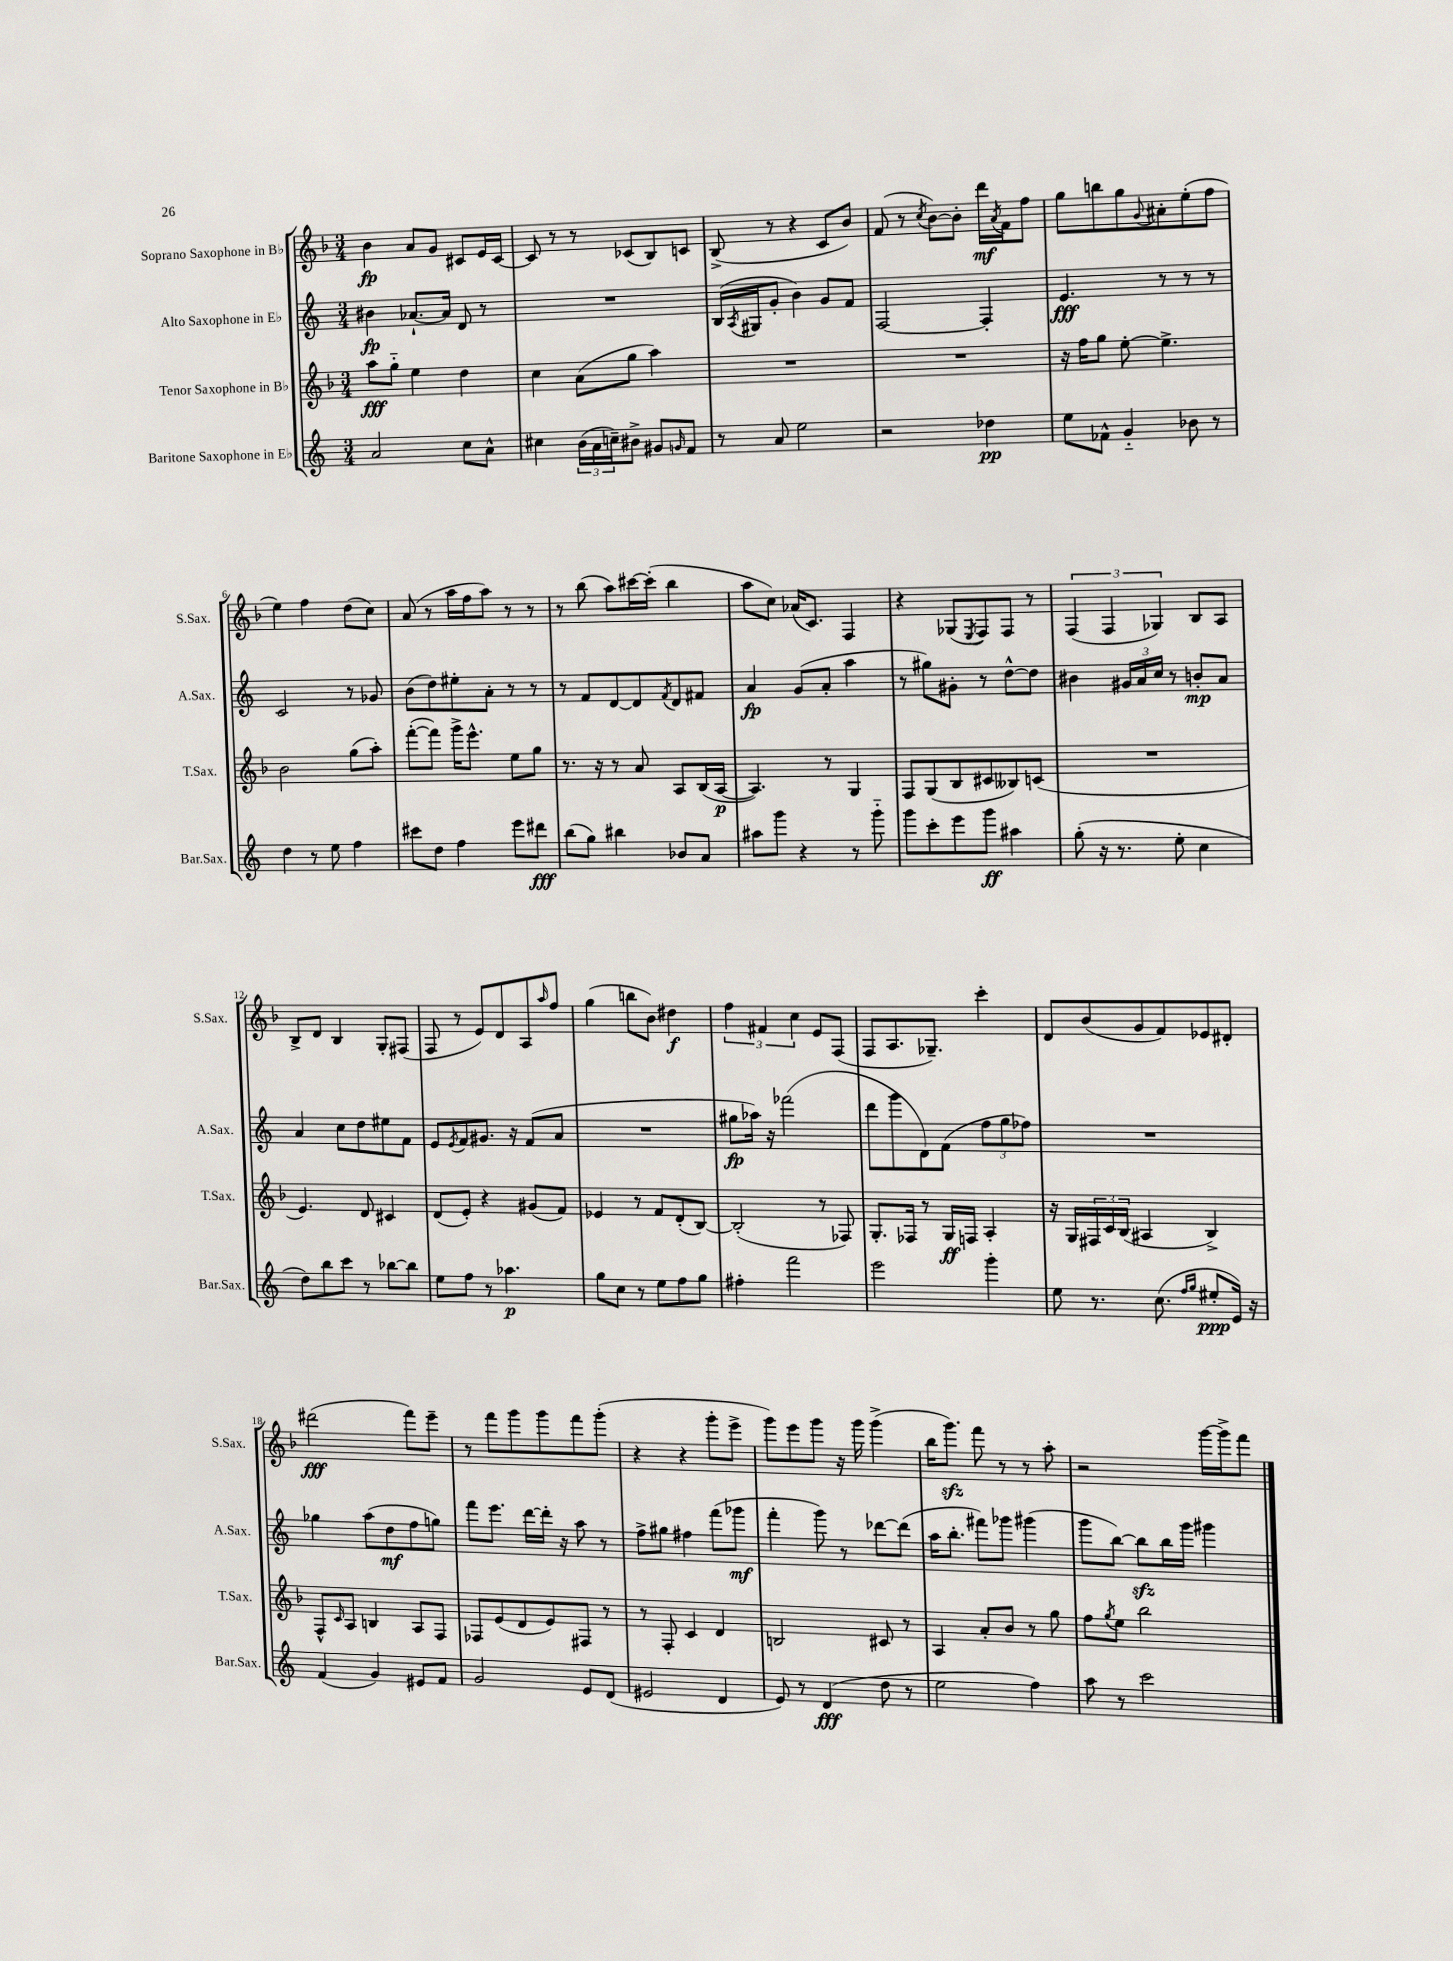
<<
\new StaffGroup <<
\new Staff = "s0" \with { instrumentName = "Soprano Saxophone in Bb" shortInstrumentName = "S.Sax." } {
    \clef treble \key f \major \numericTimeSignature \time 3/4
    bes'4\fp a'8 g'8 cis'8 e'16 cis'16~ |
    cis'8 r8 r8 ces'8( bes8) c'8 |
    bes8->( r8 r4 c'8 bes'8) |
    f'8( r8 \acciaccatura { c''8 } bes'8~) bes'8-. d'''16\mf \acciaccatura { a'8 } f'16 f''8 |
    g''8 b''8 g''8 \appoggiatura { g'8 } ais'8-. e''8-.( f''8 |
    e''4) f''4 d''8( c''8) |
    a'8( r8 a''16 f''16 a''8) r8 r8 |
    r8 bes''8( a''8) cis'''16~ cis'''16-.( bes''4 |
    a''8 c''8) aes'16( c'8.) f4 |
    r4 ges8( \acciaccatura { e8 } f8) f8 r8 |
    \tuplet 3/2 { f4( f4 ges4) } bes8 a8 |
    bes8-> d'8 bes4 g8-. fis8( |
    f8 r8 e'8) d'8 a8 \grace { a''16 } f''8 |
    g''4( b''8 bes'8) dis''4\f |
    \tuplet 3/2 { f''4 fis'4 c''4 } e'8 f8( |
    f8 a8. ges8.--) c'''4-. |
    d'8 bes'8( g'8 f'8) ees'8 dis'8-. |
    dis'''2\fff( f'''8) e'''8-- |
    r8 f'''8 g'''8 g'''8 f'''8 g'''8-.( |
    r4 r4 g'''8-. e'''8-> |
    g'''8) e'''8 g'''8 r16 g'''16 g'''4->( |
    bes''16 g'''8.\sfz) f'''8 r8 r8 a''8-. |
    r2 g'''16~ g'''16-> f'''8 \bar "|." |
}
\new Staff = "s1" \with { instrumentName = "Alto Saxophone in Eb" shortInstrumentName = "A.Sax." } {
    \clef treble \key c \major \numericTimeSignature \time 3/4
    bis'4\fp aes'8.~-! aes'16 d'8 r8 |
    R2. |
    b16( \acciaccatura { a8 } gis16 g'8-. b'4) g'8 f'8 |
    f2~ f4-. |
    e'4.\fff r8 r8 r8 |
    c'2 r8 ges'8 |
    b'8( d''8) eis''8-. a'8-. r8 r8 |
    r8 f'8 d'8~ d'8 \acciaccatura { f'8 } d'8 fis'8 |
    a'4\fp g'8( a'8-. a''4 |
    r8 gis''8) gis'8-. r8 d''8~-^ d''8 |
    bis'4 \tuplet 3/2 { gis'16 a'16 c''16 } r8 b'8-.\mp a'8 |
    a'4 c''8 d''8 eis''8 f'8 |
    e'8 \acciaccatura { e'8 } f'8 gis'8. r16 f'8( a'8 |
    R2. |
    gis''8\fp aes''16) r16 fes'''2( |
    d'''8 g'''8 d'8) f'8( \tuplet 3/2 { f''8 g''8 fes''8) } |
    R2. |
    ges''4 a''8( d''8\mf f''8 g''8) |
    f'''8 e'''8. d'''16~ d'''16-. r16 a''8 r8 |
    f''8-> gis''8 fis''4 f'''8( ges'''8\mf |
    f'''4-. g'''8) r8 des'''8~ des'''8( |
    a''16 b''8.-. fis'''8) ges'''8 gis'''4( |
    g'''8 b''8~) b''8\sfz b''16 g'''16 gis'''4 \bar "|." |
}
\new Staff = "s2" \with { instrumentName = "Tenor Saxophone in Bb" shortInstrumentName = "T.Sax." } {
    \clef treble \key f \major \numericTimeSignature \time 3/4
    a''8\fff g''8-_ e''4 d''4 |
    c''4 a'8( g''8 a''4) |
    R2. |
    R2. |
    r16 f''16 g''8 e''8~-. e''4.-> |
    bes'2 g''8( a''8-.) |
    f'''8~-.( f'''8) g'''16-> e'''8.-^ e''8 g''8 |
    r8. r16 r8 a'8 a8 bes16( a16~\p |
    a4.) r8 g4 |
    f8 g8( bes8 cis'8 beses8) c'8( |
    R2. |
    e'4.) d'8 cis'4 |
    d'8( e'8-.) r4 gis'8( f'8) |
    ees'4 r8 f'8 d'8-.( bes8~) |
    bes2-.( r8 fes8) |
    g8.-. fes16 r8 g16\ff f16 a4-. |
    r16 g16 \tuplet 3/2 { fis16 c'16 bes16( } ais4 bes4->) |
    f8-^ \grace { c'16 } a8 b4 a8 f8 |
    fes8 e'8( d'8 e'8) fis8 r8 |
    r8 f8-. c'4 d'4 |
    b2 cis'8 r8 |
    a4 a'8-. bes'8 r8 g''8 |
    f''8 \acciaccatura { g''8 } e''8 bes''2 \bar "|." |
}
\new Staff = "s3" \with { instrumentName = "Baritone Saxophone in Eb" shortInstrumentName = "Bar.Sax." } {
    \clef treble \key c \major \numericTimeSignature \time 3/4
    a'2 c''8 a'8-^ |
    cis''4 \tuplet 3/2 { b'16( a'16 c''16--) } bis'8-> gis'8 \grace { g'16 } f'8 |
    r8 a'8 e''2 |
    r2 des''4\pp |
    e''8 fes'8-^ g'4-_ bes'8 r8 |
    d''4 r8 e''8 f''4 |
    cis'''8 d''8 f''4 e'''8 dis'''8\fff |
    b''8( g''8) bis''4 bes'8 a'8 |
    ais''8 g'''8 r4 r8 g'''8-_ |
    g'''8 c'''8-. e'''8 g'''8\ff ais''4 |
    g''8-.( r16 r8. e''8-. c''4 |
    d''8) b''8 c'''8 r8 bes''8~ bes''8 |
    e''8 f''8 r8 aes''4.\p |
    g''8 c''8 r8 e''8 f''8 g''8 |
    fis''4-. f'''2 |
    e'''2 g'''4-. |
    e''8 r8. c''8.( \grace { f''16 g''16 } eis''8-.\ppp e'16) r16 |
    f'4( g'4) eis'8 f'8 |
    g'2 e'8 d'8( |
    eis'2 d'4 |
    e'8) r8 d'4\fff( d''8 r8 |
    e''2 f''4) |
    a''8 r8 c'''2 \bar "|." |
}
>>
>>
